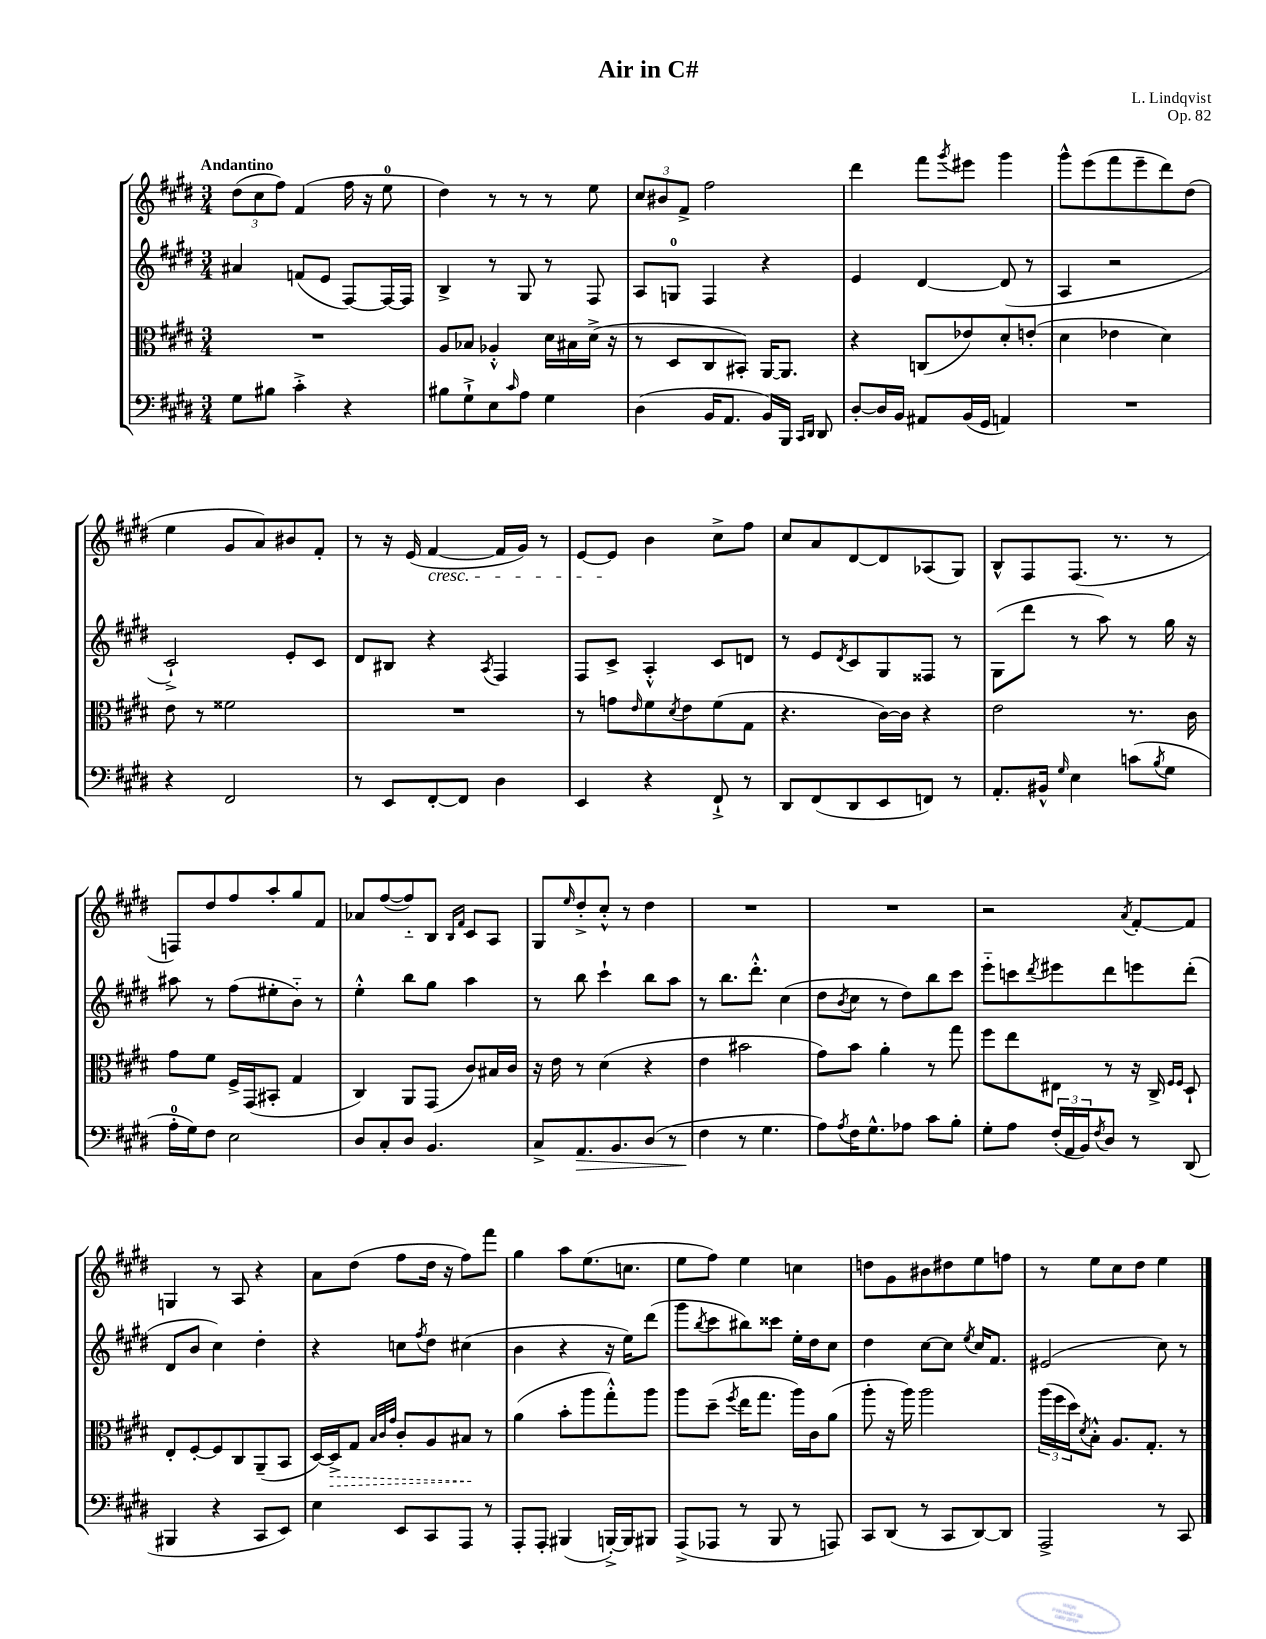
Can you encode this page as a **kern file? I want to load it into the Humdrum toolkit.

**kern	**kern	**kern	**kern
*staff4	*staff3	*staff2	*staff1
*clefF4	*clefC3	*clefG2	*clefG2
*k[f#c#g#d#]	*k[f#c#g#d#]	*k[f#c#g#d#]	*k[f#c#g#d#]
*M3/4	*M3/4	*M3/4	*M3/4
8G#	2.r	4a#	(12dd#
.	.	.	12cc#
8B#	.	.	.
.	.	.	12ff#)
4c#'^	.	(8f	(4f#
.	.	8e	.
4r	.	[8F#)	16ff#
.	.	.	16r
.	.	16F#_	8ee
.	.	16F#]	.
=	=	=	=
8B#	8A	4B^	4dd#)
8G#`^	8B-	.	.
8E	4A-'^^	8r	8r
16qqc#	.	.	.
8A	.	8G#	8r
4G#	16d#	8r	8r
.	16B#	.	.
.	(16d#^	8F#	8ee
.	16r	.	.
=	=	=	=
(4D#	8r	8A	12cc#
.	.	.	12b#
.	8D#	8G	.
.	.	.	12f#^
16BB	8C#	4F#	2ff#
8.AA	.	.	.
.	8BB#')	.	.
16BB)	[16AA	4r	.
16BBB	8.AA]	.	.
16qqCC#	.	.	.
16qqDD#	.	.	.
8DD#	.	.	.
=	=	=	=
[8D#'	4r	4e	4ddd#
16D#]	.	.	.
16BB	.	.	.
8AA#	(8C	[4d#	8fff#
.	.	.	8qggg#
(16BB	8e-)	.	8eee#
16GG#	.	.	.
4AA)	8d#'	(8d#]	4ggg#
.	(8e'	8r	.
=	=	=	=
2.r	4d#	4A	8ggg#^^
.	.	.	(8eee
.	4e-	2r	8fff#
.	.	.	8eee~
.	4d#)	.	8ddd#)
.	.	.	(8dd#
=	=	=	=
4r	8e	2c#`^)	4ee
.	8r	.	.
2FF#	2f##	.	8g#
.	.	.	8a)
.	.	8e'	8b#
.	.	8c#	8f#'
=	=	=	=
8r	2.r	8d#	8r
8EE	.	8B#	16r
.	.	.	(16e
[8FF#'	.	4r	[4f#
8FF#]	.	.	.
.	.	8qA	.
4D#	.	4F#	16f#]
.	.	.	16g#)
.	.	.	8r
=	=	=	=
4EE	8r	8F#	[8e
.	8g	8c#^	8e]
.	16qqe	.	.
4r	8f#	4A'^^	4b
.	8qd#	.	.
.	8e	.	.
8FF#`^	(8f#	8c#	8cc#^
8r	8G#	8d	8ff#
=	=	=	=
8DD#	4.r	8r	8cc#
(8FF#	.	8e	8a
.	.	8qd#	.
8DD#	.	8c#	[8d#
8EE	[16c#)	8G#	8d#]
.	16c#]	.	.
8FF)	4r	8F##	(8A-
8r	.	8r	8G#)
=	=	=	=
8.AA'	2e	(8G#	8B^^
.	.	8ddd#	8F#
16BB#^^	.	.	.
16qqG#	.	.	.
4E	.	8r	(8.F#
.	.	8aa)	.
.	.	.	8.r
(8c	8.r	8r	.
8qB	.	.	.
8G#	.	16gg#	8r
.	16c#	16r	.
=	=	=	=
16A'	8g#	8aa#	8F)
16G#)	.	.	.
8F#	8f#	8r	8dd#
2E	16F#^	(8ff#	8ff#
.	(16GG#	.	.
.	8BB#'	8ee#'	8aa'
.	4G#	8b'~)	8gg#
.	.	8r	8f#
=	=	=	=
8D#	4C#)	4ee'^^	8a-
8C#'	.	.	([8ff#
8D#	8AA	8bb	8ff#'~])
4.BB	(8GG#	8gg#	8B
.	.	.	16qqB
.	.	.	16qqf#
.	8c#)	4aa	8c#
.	16B#	.	8A
.	16c#	.	.
=	=	=	=
8C#^	16r	8r	8G#
.	16e	.	.
.	.	.	16qqee
8.AA	8r	8bb	8dd#'^
.	(4d#	4ccc#`	8cc#'^^
8.BB	.	.	.
.	.	.	8r
(8D#	4r	8bb	4dd#
8r	.	8aa	.
=	=	=	=
4F#	4e	8r	2.r
.	.	8.bb	.
8r	2b#	.	.
.	.	8.ddd#'^^	.
4.G#	.	.	.
.	.	(4cc#	.
=	=	=	=
8A)	8g#)	8dd#	2.r
8qA	.	8qb	.
16F#	8b	8cc#	.
8.G#^^	.	.	.
.	4a'	8r	.
8A-	.	8dd#)	.
8c#	8r	8bb	.
8B'	8gg#	8ccc#	.
=	=	=	=
8G#'	8ff#	8eee'~	2r
8A	8ee	8ccc	.
.	.	8qddd#	.
(24F#'	8E#	8eee#	.
24AA	.	.	.
24BB)	.	.	.
8qF#	.	.	.
8D#	8r	8ddd#	.
.	.	.	8qa
8r	16r	8eee	[8f#'
.	16C#^	.	.
.	16qqF#	.	.
.	16qqF#	.	.
(8DD#	8D#`	(8ddd#'	8f#]
=	=	=	=
4BBB#	8E'	8d#	4G
.	[8F#'	8b	.
4r	8F#]	4cc#)	8r
.	8C#	.	8A
8CC#	(8AA~	4dd#'	4r
8EE)	8BB	.	.
=	=	=	=
4E	[16D#)	4r	8a
.	16D#^]	.	.
.	8G#	.	(8dd#
.	32qqB	.	.
.	32qqc#	.	.
.	32qqg#	.	.
8EE	8c#'	8cc	8ff#
.	.	8qff#	.
8CC#	8A	8dd#	16dd#
.	.	.	16r
8AAA	8B#	(4cc#	8ff#)
8r	8r	.	8fff#
=	=	=	=
8AAA'	(4a	4b	4gg#
8AAA'	.	.	.
(4BBB#	8b'	4r	8aa
.	8aa	.	(8.ee
[16BBB'^)	8gg#'^^)	16r	.
16BBB]	.	16ee)	8.cc
8BBB#	8aa	(8ddd#	.
=	=	=	=
(8AAA^	8aa	8ggg#	8ee
.	.	8qbb	.
8AAA-	(8dd#~	8ccc#	8ff#)
.	8qff#	.	.
8r	16ee	8bb#)	4ee
.	8.gg#	.	.
8BBB	.	8ccc##	.
8r	16aa)	16ee'	4cc
.	16c#	16dd#	.
8AAA)	(8a	8cc#	.
=	=	=	=
8CC#	8aa'	4dd#	8dd
(8DD#	16r	.	8g#
.	16aa)	.	.
8r	2aa	[8cc#	8b#
8CC#	.	8cc#]	8dd#
.	.	8qee	.
[8DD#)	.	16cc#	8ee
.	.	8.f#	.
8DD#]	.	.	8ff
=	=	=	=
2AAA^	(24aa	(2e#	8r
.	24ff#	.	.
.	24dd#)	.	.
.	8qd#	.	.
.	8B'^^	.	8ee
.	8.A	.	8cc#
.	.	.	8dd#
.	8.G#'	.	.
8r	.	8cc#)	4ee
8CC#	8r	8r	.
==	==	==	==
*-	*-	*-	*-
